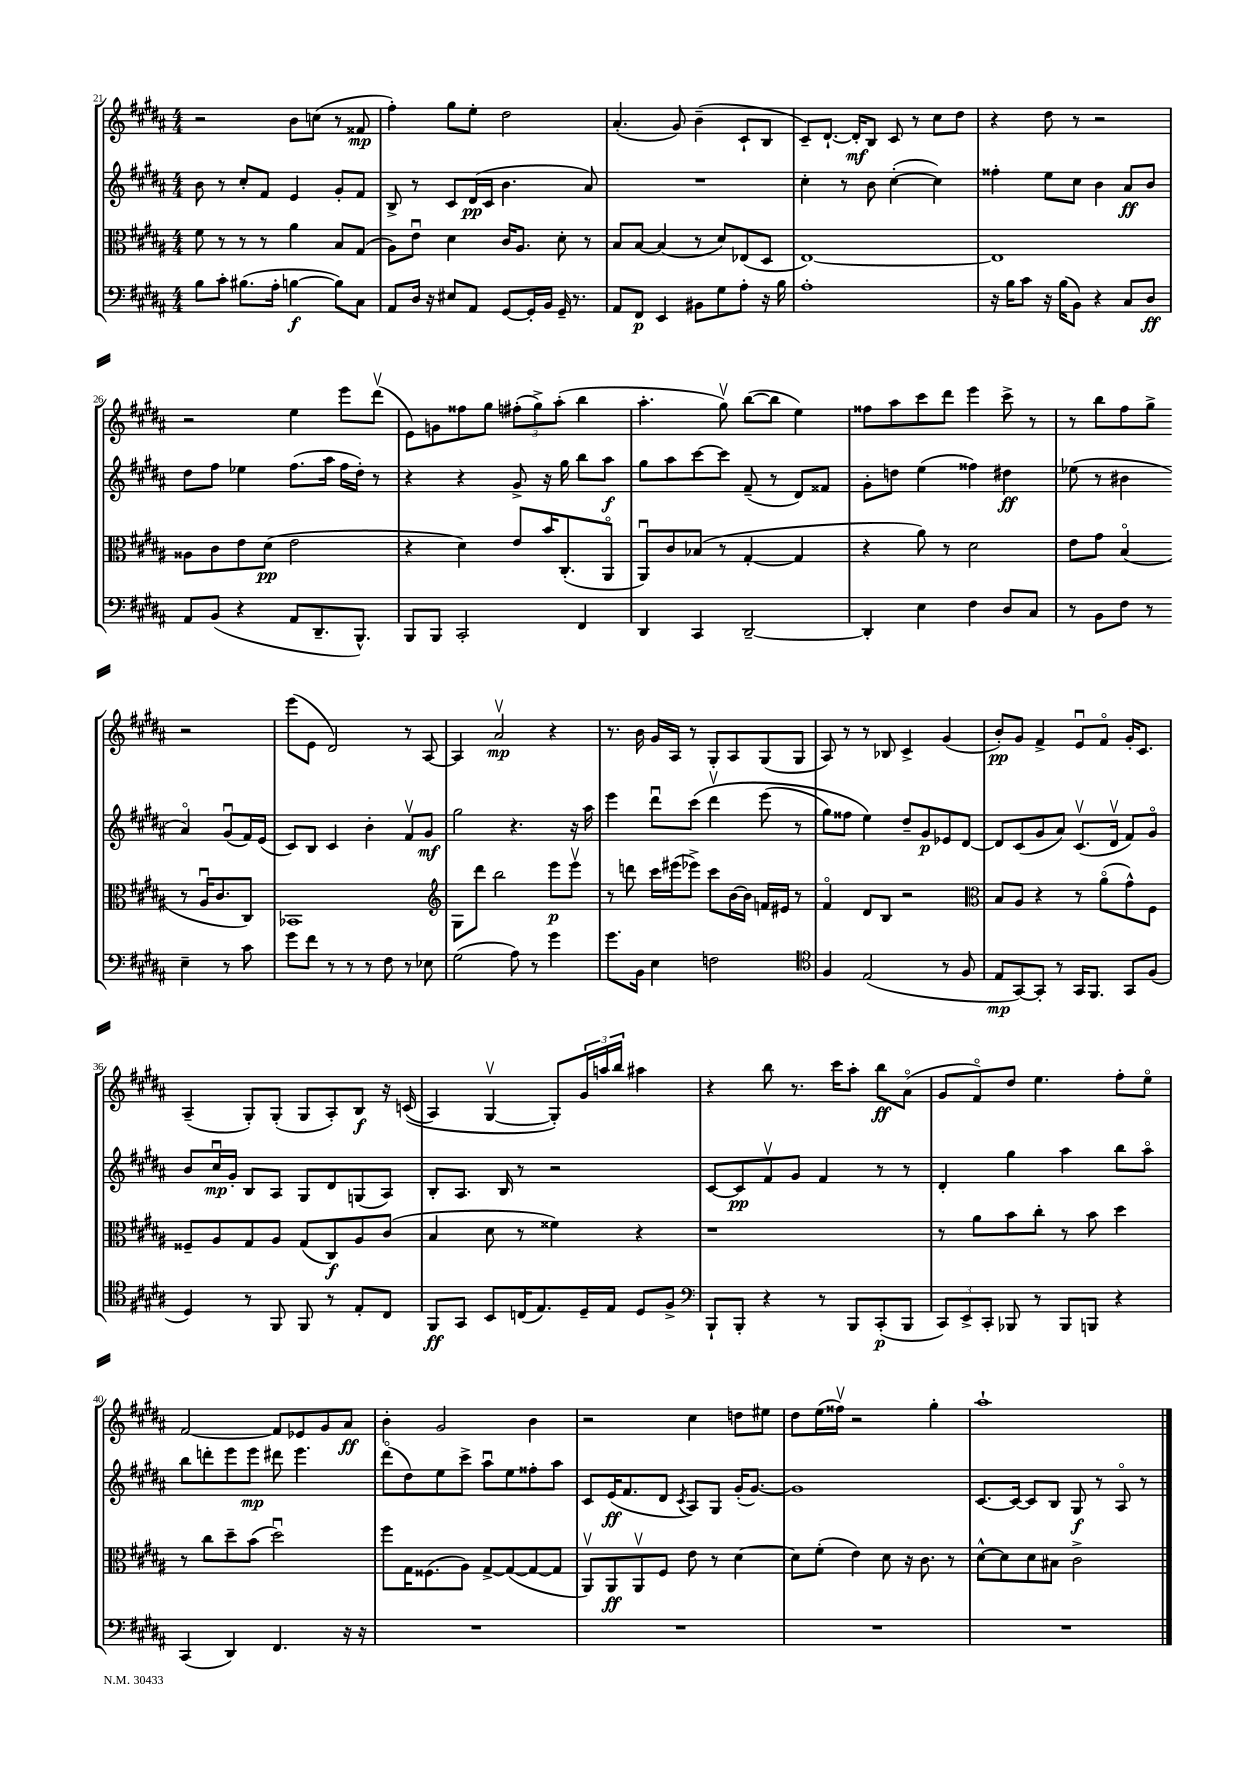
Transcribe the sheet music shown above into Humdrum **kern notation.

**kern	**dynam	**kern	**dynam	**kern	**dynam	**kern	**dynam
*part4	*part4	*part3	*part3	*part2	*part2	*part1	*part1
*staff4	*staff4	*staff3	*staff3	*staff2	*staff2	*staff1	*staff1
*clefF4	*	*clefC3	*	*clefG2	*	*clefG2	*
*k[f#c#g#d#a#]	*	*k[f#c#g#d#a#]	*	*k[f#c#g#d#a#]	*	*k[f#c#g#d#a#]	*
*M4/4	*	*M4/4	*	*M4/4	*	*M4/4	*
=21	=21	=21	=21	=21	=21	=21	=21
8B\L	.	8f#\	.	8b\	.	2r	.
8c#'\J	.	8r	.	8r	.	.	.
(8.B#X\L	.	8r	.	8cc#'/L	.	.	.
.	.	8r	.	8f#/J	.	.	.
16A#'\Jk	.	.	.	.	.	.	.
[4Bn\	f	4a#\	.	4e/	.	8b\L	.
.	.	.	.	.	.	(8ccn\J	.
8B\L])	.	8B/L	.	8g#'/L	.	8r	.
8C#\J	.	(8G#/J	.	8f#/J	.	8f##X/	mp
=22	=22	=22	=22	=22	=22	=22	=22
8AA#/L	.	8A#\L)	.	8B^/	.	4ff#'\)	.
16D#/Jk	.	8eu\J	.	8r	.	.	.
16r	.	.	.	.	.	.	.
8E#X/L	.	4d#\	.	8c#/L	.	8gg#\L	.
8AA#/J	.	.	.	(16d#/L	pp	8ee'\J	.
.	.	.	.	16c#/JJ	.	.	.
[8GG#/L	.	16c#/KL	.	4.b\	.	2dd#\	.
.	.	8.A#/J	.	.	.	.	.
16GG#'/L]	.	.	.	.	.	.	.
16BB/JJ	.	.	.	.	.	.	.
16GG#~/	.	8d#'\	.	.	.	.	.
8.r	.	.	.	.	.	.	.
.	.	8r	.	8a#/)	.	.	.
=23	=23	=23	=23	=23	=23	=23	=23
8AA#/L	.	8B/L	.	1r	.	(4.a#'/	.
8FF#/J	p	[8B/J	.	.	.	.	.
4EE/	.	(4B/]	.	.	.	.	.
.	.	.	.	.	.	8g#/)	.
8BB#X\L	.	8r	.	.	.	(4b~\	.
8G#\	.	8d#/L)	.	.	.	.	.
8A#'\J	.	(8E-X/	.	.	.	8c#`/L	.
16r	.	8D#/J	.	.	.	8B/J	.
16B\	.	.	.	.	.	.	.
=24	=24	=24	=24	=24	=24	=24	=24
1A#'	.	[1E)	.	4cc#'\	.	8c#~/L)	.
.	.	.	.	.	.	[8.d#`/J	.
.	.	.	.	8r	.	.	.
.	.	.	.	.	.	16d#'/KL]	mf
.	.	.	.	8b\	.	8B/J	.
.	.	.	.	([4cc#'\	.	8c#/	.
.	.	.	.	.	.	8r	.
.	.	.	.	4cc#\])	.	8cc#\L	.
.	.	.	.	.	.	8dd#\J	.
=25	=25	=25	=25	=25	=25	=25	=25
16r	.	1E]	.	4ff##X'\	.	4r	.
16B\KL	.	.	.	.	.	.	.
8c#\J	.	.	.	.	.	.	.
16r	.	.	.	8ee\L	.	8dd#\	.
(16B\KL	.	.	.	.	.	.	.
8BB\J)	.	.	.	8cc#\J	.	8r	.
4r	.	.	.	4b\	.	2r	.
8C#/L	.	.	.	8a#/L	ff	.	.
8D#/J	ff	.	.	8b/J	.	.	.
!!LO:LB:g=z
=26	=26	=26	=26	=26	=26	=26	=26
8AA#/L	.	8A##X\L	.	8dd#\L	.	2r	.
(8BB/J	.	8c#\	.	8ff#\J	.	.	.
4r	.	8e\	.	4ee-X\	.	.	.
.	.	(8d#\J	pp	.	.	.	.
8AA#/L	.	2e\	.	(8.ff#\L	.	4ee\	.
8.DD#~/	.	.	.	.	.	.	.
.	.	.	.	16aa#\Jk	.	.	.
.	.	.	.	16ff#\LL	.	8eee\L	.
8.BBB^^/J)	.	.	.	16dd#'\JJ)	.	.	.
.	.	.	.	8r	.	(8ddd#v\J	.
=27	=27	=27	=27	=27	=27	=27	=27
8BBB/L	.	4r	.	4r	.	8e\L)	.
8BBB/J	.	.	.	.	.	8gn\	.
2CC#'/	.	4d#\)	.	4r	.	8ff##X\	.
.	.	.	.	.	.	8gg#\J	.
.	.	8e/L	.	8g#^/	.	(12ff#X'\L	.
.	.	.	.	.	.	12gg#^\)	.
.	.	16b/K	.	16r	.	.	.
.	.	.	.	.	.	(12aa#'\J	.
.	.	(8.C#'/	.	16gg#\	.	.	.
4FF#/	.	.	.	8bb\L	.	4bb\	.
.	.	8AA#/J	.	8aa#\J	f	.	.
=28	=28	=28	=28	=28	=28	=28	=28
4DD#/	.	8AA#u/L)	.	8gg#\L	.	4.aa#'\	.
.	.	8c#/	.	8aa#\	.	.	.
4CC#/	.	(8B-X/J	.	[8ccc#\	.	.	.
.	.	8r	.	8ccc#\J]	.	8gg#v\)	.
[2DD#~/	.	[4G#'/	.	(8f#~/	.	([8bb\L	.
.	.	.	.	8r	.	8bb\J]	.
.	.	4G#/]	.	8d#/L)	.	4ee\)	.
.	.	.	.	8f##X/J	.	.	.
=29	=29	=29	=29	=29	=29	=29	=29
4DD#'/]	.	4r	.	8g#'\L	.	8ff##X\L	.
.	.	.	.	8ddn\J	.	8aa#\	.
4E\	.	8a#\)	.	(4ee\	.	8ccc#\	.
.	.	8r	.	.	.	8ddd#\J	.
4F#\	.	2d#\	.	4ff##X\)	.	4eee\	.
8D#/L	.	.	.	4dd#X\	ff	8ccc#^\	.
8C#/J	.	.	.	.	.	8r	.
=30	=30	=30	=30	=30	=30	=30	=30
8r	.	8e\L	.	(8ee-X\	.	8r	.
8BB\L	.	8g#\J	.	8r	.	8bb\L	.
8F#\J	.	(4B/	.	4b#X\	.	8ff#\	.
8r	.	.	.	.	.	8gg#^\J	.
4E~\	.	8r	.	4a#/)	.	2r	.
.	.	16A#u/KL	.	.	.	.	.
.	.	8.c#/	.	.	.	.	.
8r	.	.	.	(8g#u/L	.	.	.
8c#\	.	8C#/J)	.	16f#/L)	.	.	.
.	.	.	.	(16e/JJ	.	.	.
!!LO:LB:g=z
=31	=31	=31	=31	=31	=31	=31	=31
8g#\L	.	1BB-X	.	8c#/L)	.	(8eee\L	.
8f#\J	.	.	.	8B/J	.	8e\J	.
8r	.	.	.	4c#/	.	2d#/)	.
8r	.	.	.	.	.	.	.
8r	.	.	.	4b'\	.	.	.
8F#\	.	.	.	.	.	.	.
8r	.	.	.	8f#v/L	.	8r	.
8E-X\	.	.	.	8g#/J	mf	[8A#/	.
=32	=32	=32	=32	=32	=32	=32	=32
*	*	*clefG2	*	*	*	*	*
(2G#\	.	8G#\L	.	2gg#\	.	4A#/]	.
.	.	8ddd#\J	.	.	.	.	.
.	.	2bb\	.	.	.	2a#v/	mp
8A#\)	.	.	.	4.r	.	.	.
8r	.	.	.	.	.	.	.
4g#\	.	8eee\L	p	.	.	4r	.
.	.	8eeev\J	.	16r	.	.	.
.	.	.	.	16aa#\	.	.	.
=33	=33	=33	=33	=33	=33	=33	=33
8.g#\L	.	8r	.	4eee\	.	8.r	.
.	.	8dddn\	.	.	.	.	.
16BB\Jk	.	.	.	.	.	16b\	.
4E\	.	16ccc#\LL	.	8ddd#u\L	.	16g#/LL	.
.	.	(16eee#X\J	.	.	.	16A#/JJ	.
.	.	8eee-X^\J)	.	(8ccc#\J	.	8r	.
2Fn\	.	8ccc#\L	.	4ddd#v\	.	8G#'/L	.
.	.	[16b\L	.	.	.	8A#/	.
.	.	16b\JJ]	.	.	.	.	.
.	.	16fn/LL	.	(8eee\	.	(8G#/	.
.	.	16e#X/JJ	.	.	.	.	.
.	.	8r	.	8r	.	8G#/J	.
=34	=34	=34	=34	=34	=34	=34	=34
*clefC4	*	*	*	*	*	*	*
4F#/	.	4f#/	.	8gg#\L)	.	8A#/)	.
.	.	.	.	8ff##X\J	.	8r	.
(2E/	.	8d#/L	.	4ee\)	.	8r	.
.	.	8B/J	.	.	.	8B-X/	.
.	.	2r	.	8dd#~/L	.	4c#^/	.
.	.	.	.	8g#/	p	.	.
8r	.	.	.	8e-X/	.	(4g#/	.
8F#/	.	.	.	[8d#/J	.	.	.
=35	=35	=35	=35	=35	=35	=35	=35
*	*	*clefC3	*	*	*	*	*
8E/L	mp	8B/L	.	8d#/L]	.	8b'/L)	pp
[8GG#/)	.	8A#/J	.	(8c#/	.	8g#/J	.
8GG#'/J]	.	4r	.	8g#/	.	4f#^/	.
8r	.	.	.	8a#/J)	.	.	.
16GG#/KL	.	8r	.	(8.c#v/L	.	8eu/L	.
8.FF#/J	.	.	.	.	.	.	.
.	.	(8a#\L	.	.	.	8f#/J	.
.	.	.	.	16d#v/Jk	.	.	.
8GG#/L	.	8g#^^\)	.	8f#/L)	.	16g#'/KL	.
.	.	.	.	.	.	8.c#/J	.
(8F#/J	.	8F#\J	.	8g#/J	.	.	.
!!LO:LB:g=z
=36	=36	=36	=36	=36	=36	=36	=36
4D#/)	.	8F##X~/L	.	8b/L	.	(4A#~/	.
.	.	8A#/	.	16cc#u/L	mp	.	.
.	.	.	.	16g#'/JJ	.	.	.
8r	.	8G#/	.	8B/L	.	8G#'/L)	.
8FF#/	.	8A#/J	.	8A#/J	.	(8G#'/J	.
8FF#/	.	(8G#/L	.	8G#/L	.	8G#/L	.
8r	.	8C#/)	f	8d#/	.	8A#'/)	.
8E'/L	.	8A#/	.	(8Gn/	.	8B/J	f
8C#/J	.	(8c#/J	.	8A#/J)	.	16r	.
.	.	.	.	.	.	((16cn/	.
=37	=37	=37	=37	=37	=37	=37	=37
8FF#/L	ff	4B/	.	8B'/L	.	4A#/)	.
8GG#/J	.	.	.	8.A#/J	.	.	.
8BB/L	.	8d#\	.	.	.	[4G#v/	.
.	.	.	.	16B/	.	.	.
(16Cn/K	.	8r	.	8r	.	.	.
8.E/)	.	.	.	.	.	.	.
.	.	4f##X\)	.	2r	.	8G#'/L])	.
16D#~/L	.	.	.	.	.	24g#/L	.
.	.	.	.	.	.	24aan/	.
16E/JJ	.	.	.	.	.	.	.
.	.	.	.	.	.	24bb/JJ	.
8D#/L	.	4r	.	.	.	4aa#X\	.
8F#^/J	.	.	.	.	.	.	.
=38	=38	=38	=38	=38	=38	=38	=38
*clefF4	*	*	*	*	*	*	*
8BBB`/L	.	1r	.	[8c#/L	.	4r	.
8BBB'/J	.	.	.	8c#/]	pp	.	.
4r	.	.	.	8f#v/	.	8bb\	.
.	.	.	.	8g#/J	.	8.r	.
8r	.	.	.	4f#/	.	.	.
.	.	.	.	.	.	16ccc#\KL	.
8BBB/L	.	.	.	.	.	8aa#'\J	.
(8CC#'/	p	.	.	8r	.	8bb\L	ff
8BBB/J	.	.	.	8r	.	(8a#\J	.
=39	=39	=39	=39	=39	=39	=39	=39
12CC#/L)	.	8r	.	4d#'/	.	8g#/L	.
12EE^/	.	.	.	.	.	.	.
.	.	8a#\L	.	.	.	8f#/)	.
12CC#'/J	.	.	.	.	.	.	.
8BBB-X/	.	8b\	.	4gg#\	.	8dd#/J	.
8r	.	8cc#'\J	.	.	.	4.ee\	.
8BBB-/L	.	8r	.	4aa#\	.	.	.
8BBBn/J	.	8b\	.	.	.	.	.
4r	.	4dd#\	.	8bb\L	.	8ff#'\L	.
.	.	.	.	8aa#\J	.	8ee\J	.
!!LO:LB:g=z
=40	=40	=40	=40	=40	=40	=40	=40
(4CC#/	.	8r	.	8bb\L	.	[2f#/	.
.	.	8cc#\L	.	8dddn'\	.	.	.
4DD#/)	.	8dd#~\	.	8eee\	.	.	.
.	.	(8b\J	.	8eee\J	mp	.	.
4.FF#/	.	2dd#u\)	.	8ddd#X\	.	8f#/L]	.
.	.	.	.	4.eee\	.	8e-X/	.
.	.	.	.	.	.	8g#/	.
16r	.	.	.	.	.	8a#/J	ff
16r	.	.	.	.	.	.	.
=41	=41	=41	=41	=41	=41	=41	=41
1r	.	8ff#\L	.	(8ddd#\L	.	4b'\	.
.	.	16G#\K	.	8dd#\)	.	.	.
.	.	(8.F##X\	.	.	.	.	.
.	.	.	.	8ee\	.	2g#/	.
.	.	8A#\J)	.	8ccc#^\J	.	.	.
.	.	[8G#^/L	.	8aa#u\L	.	.	.
.	.	(8G#/_	.	8ee\	.	.	.
.	.	8G#/_	.	8ff##X'\	.	4b\	.
.	.	8G#/J]	.	8aa#\J	.	.	.
=42	=42	=42	=42	=42	=42	=42	=42
1r	.	8AA#v/L)	.	8c#/L	.	2r	.
.	.	8AA#/	ff	(16e/K	ff	.	.
.	.	.	.	8.f#/	.	.	.
.	.	8AA#v/	.	.	.	.	.
.	.	8F#/J	.	8d#/J	.	.	.
.	.	.	.	8qc#/	.	.	.
.	.	8e\	.	8A#/L)	.	4cc#\	.
.	.	8r	.	8G#/J	.	.	.
.	.	[4d#\	.	(16g#'/KL	.	8ddn\L	.
.	.	.	.	[8.g#/J)	.	.	.
.	.	.	.	.	.	8ee#X\J	.
=43	=43	=43	=43	=43	=43	=43	=43
1r	.	8d#\L]	.	1g#]	.	8dd#\L	.
.	.	(8f#'\J	.	.	.	(16ee\L	.
.	.	.	.	.	.	16ff##Xv\JJ)	.
.	.	4e\)	.	.	.	2r	.
.	.	8d#\	.	.	.	.	.
.	.	16r	.	.	.	.	.
.	.	8.c#\	.	.	.	.	.
.	.	.	.	.	.	4gg#'\	.
.	.	8r	.	.	.	.	.
=44	=44	=44	=44	=44	=44	=44	=44
1r	.	[8d#^^\L	.	[8.c#/L	.	1aa#`	.
.	.	8d#\]	.	.	.	.	.
.	.	.	.	16c#/Jk_	.	.	.
.	.	8d#\	.	8c#/L]	.	.	.
.	.	8B#X\J	.	8B/J	.	.	.
.	.	2c#^\	.	8G#/	f	.	.
.	.	.	.	8r	.	.	.
.	.	.	.	8A#/	.	.	.
.	.	.	.	8r	.	.	.
==	==	==	==	==	==	==	==
*-	*-	*-	*-	*-	*-	*-	*-
